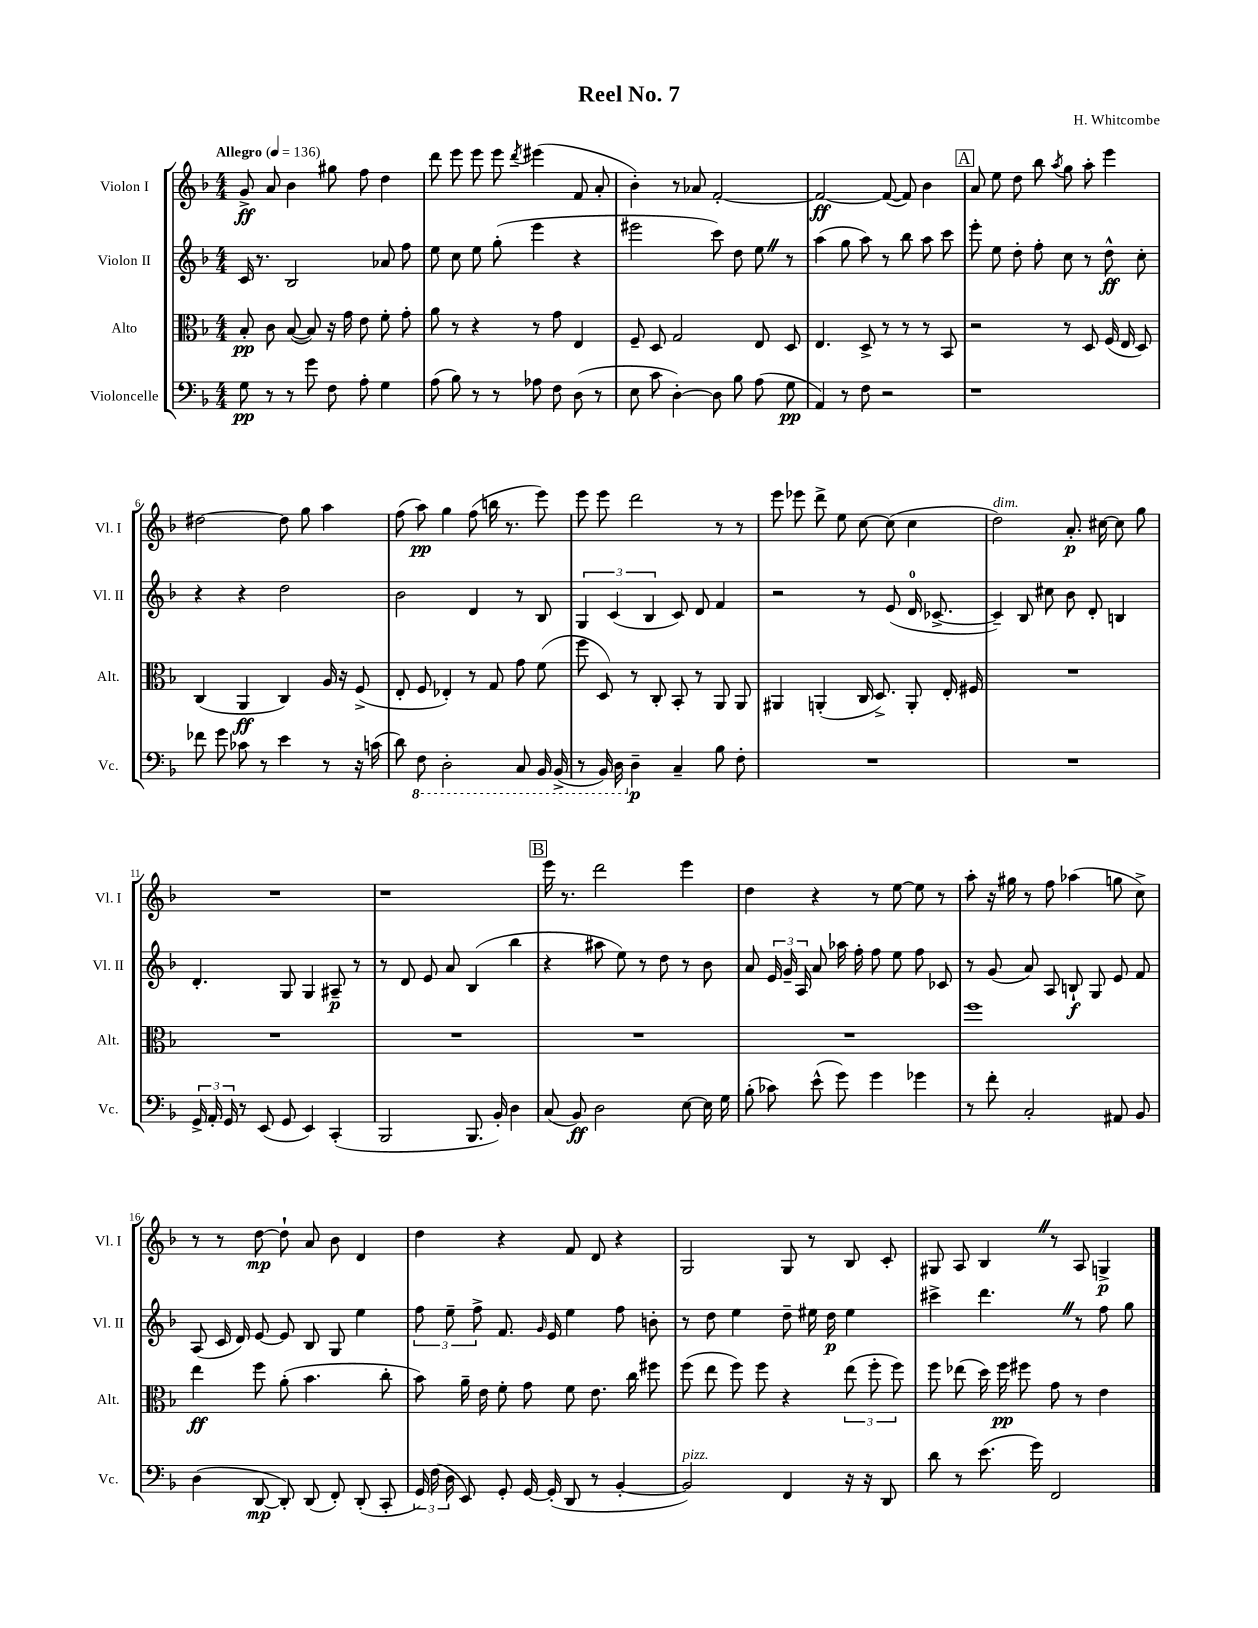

**kern	**kern	**kern	**kern
*staff4	*staff3	*staff2	*staff1
*clefF4	*clefC3	*clefG2	*clefG2
*k[b-]	*k[b-]	*k[b-]	*k[b-]
*M4/4	*M4/4	*M4/4	*M4/4
*MM136	*MM136	*MM136	*MM136
8G	8B-'	16c	8g^
.	.	8.r	.
8r	8c	.	8a
8r	([8B-	2B-	4b-
8g	8B-])	.	.
8F	16r	.	8gg#
.	16g	.	.
8A'	8e	.	8ff
4G	8f'	8a-	4dd
.	8g'	8ff	.
=	=	=	=
(8A	8a	8ee	8ddd
8B-)	8r	8cc	8eee
8r	4r	8ee	8eee
8r	.	(8gg'	8eee
.	.	.	8qddd
8A-	8r	4eee	(4eee#
8F	8g	.	.
(8D	4E	4r	8f
8r	.	.	8a'
=	=	=	=
8E	8F~	2eee#	4b-')
8c	8D	.	.
[4D')	2G	.	8r
.	.	.	8a-
8D]	.	8ccc)	[2f'
8B-	.	8dd	.
(8A	8E	8ee	.
8G	8D	8r	.
=	=	=	=
4AA)	4.E	(4aa	2f_
8r	.	8gg	.
8F	8D^	8aa)	.
2r	8r	8r	(8f_
.	8r	8bb-	8f])
.	8r	8aa	4b-
.	8BB-	8ccc	.
=	=	=	=
1r	2r	8eee'	8a
.	.	8ee	8ee
.	.	8dd'	8dd
.	.	8ff'	8bb-
.	.	.	8qaa
.	8r	8cc	8gg
.	8D	8r	8aa'
.	(16F	8dd^^	4eee
.	16E	.	.
.	8D)	8cc'	.
=	=	=	=
8f-	(4C	4r	[2dd#
8g	.	.	.
8c-	4AA	4r	.
8r	.	.	.
4e	4C)	2dd	8dd#]
.	.	.	8gg
8r	16A	.	4aa
.	16r	.	.
16r	(8F^	.	.
(16c	.	.	.
=	=	=	=
8d)	8E'	2b-	(8ff
8FF	8F	.	8aa)
2DD'	4E-')	.	4gg
.	8r	4d	(8ff
.	8G	.	16bb
.	.	.	8.r
8CC	8g	8r	.
16BBB-	(8f	8B-	8eee)
(16BBB-^	.	.	.
=	=	=	=
8r	8ff	6G	8eee
16BBB-)	8D)	.	8eee
.	.	(6c	.
16DD	.	.	.
4D~	8r	.	2ddd
.	.	6B-	.
.	8C'	.	.
4C~	8BB-'	8c)	.
.	8r	8d	.
8B-	8AA	4f	8r
8F'	8AA	.	8r
=	=	=	=
1r	4AA#	2r	8eee
.	.	.	8eee-
.	(4AA'	.	8ddd^
.	.	.	8ee
.	16C	8r	[8cc
.	8.D^)	.	.
.	.	(8e	(8cc]
.	8AA'	16d	4cc
.	.	[8.c-^	.
.	16E'	.	.
.	16F#	.	.
=	=	=	=
1r	1r	4c-~])	2dd)
.	.	8B-	.
.	.	8cc#	.
.	.	8b-	8.a'
.	.	8d'	.
.	.	.	[16cc#
.	.	4B	8cc#]
.	.	.	8gg
=	=	=	=
24GG^	1r	4.d'	1r
24AA'	.	.	.
24GG	.	.	.
8r	.	.	.
(8EE	.	.	.
8GG	.	8G	.
4EE)	.	4G	.
(4CC'	.	8A#~	.
.	.	8r	.
=	=	=	=
2BBB-	1r	8r	1r
.	.	8d	.
.	.	8e	.
.	.	8a	.
8.BBB-	.	(4B-	.
16BB-')	.	.	.
4D	.	4bb-	.
=	=	=	=
(8C	1r	4r	16eee
.	.	.	8.r
8BB-)	.	.	.
2D	.	8aa#	2ddd
.	.	8ee)	.
.	.	8r	.
.	.	8dd	.
[8E	.	8r	4eee
16E]	.	8b-	.
16G	.	.	.
=	=	=	=
(8B-'	1r	8a	4dd
8c-)	.	24e	.
.	.	24g~	.
.	.	24A	.
(8e^^	.	8a	4r
8g)	.	16aa-	.
.	.	16ff'	.
4g	.	8ff	8r
.	.	8ee	[8ee
4g-	.	8ff	8ee]
.	.	8c-	8r
=	=	=	=
8r	1ff	8r	8aa'
8f'	.	(8g	16r
.	.	.	16gg#
2C'	.	8a)	8r
.	.	8A	8ff
.	.	8B`	(4aa-
.	.	8G	.
8AA#	.	8e	8gg
8BB-	.	8f	8cc^)
=	=	=	=
(4D	4ee	(8A	8r
.	.	16c	8r
.	.	16d)	.
[8DD	8ff	[8e	[8dd
8DD'])	(8a'	8e]	8dd`]
(8DD	4.b-	8B-	8a
8FF')	.	8G	8b-
(8DD'	.	4ee	4d
8CC'	8cc'	.	.
=	=	=	=
24GG)	8b-)	12ff	4dd
(24F	.	.	.
24D	.	12ee~	.
8EE)	16a~	.	.
.	.	12ff^	.
.	16e	.	.
8GG'	8f'	8.f	4r
[16GG	8g	.	.
.	.	16qqg	.
(16GG']	.	16e	.
8DD	8f	4ee	8f
8r	8.e	.	8d
[4BB-'	.	8ff	4r
.	16cc	.	.
.	8ff#	8b'	.
=	=	=	=
2BB-])	(8ff	8r	2G
.	8ee	8dd	.
.	8ff)	4ee	.
.	8ff	.	.
4FF	4r	8dd~	8G
.	.	16ee#	8r
.	.	16dd	.
16r	(12ee	4ee#	8B-
16r	.	.	.
.	12ff'	.	.
8DD	.	.	8c'
.	12ff)	.	.
=	=	=	=
8d	8ff	4ccc#^	8G#
8r	(8ee-	.	8A
(8.e	16dd)	4.ddd	4B-
.	16ff	.	.
.	8ff#	.	.
16g)	.	.	.
2FF	8g	.	8r
.	8r	8r	8A
.	4e	8ff	4G^
.	.	8gg	.
==	==	==	==
*-	*-	*-	*-
